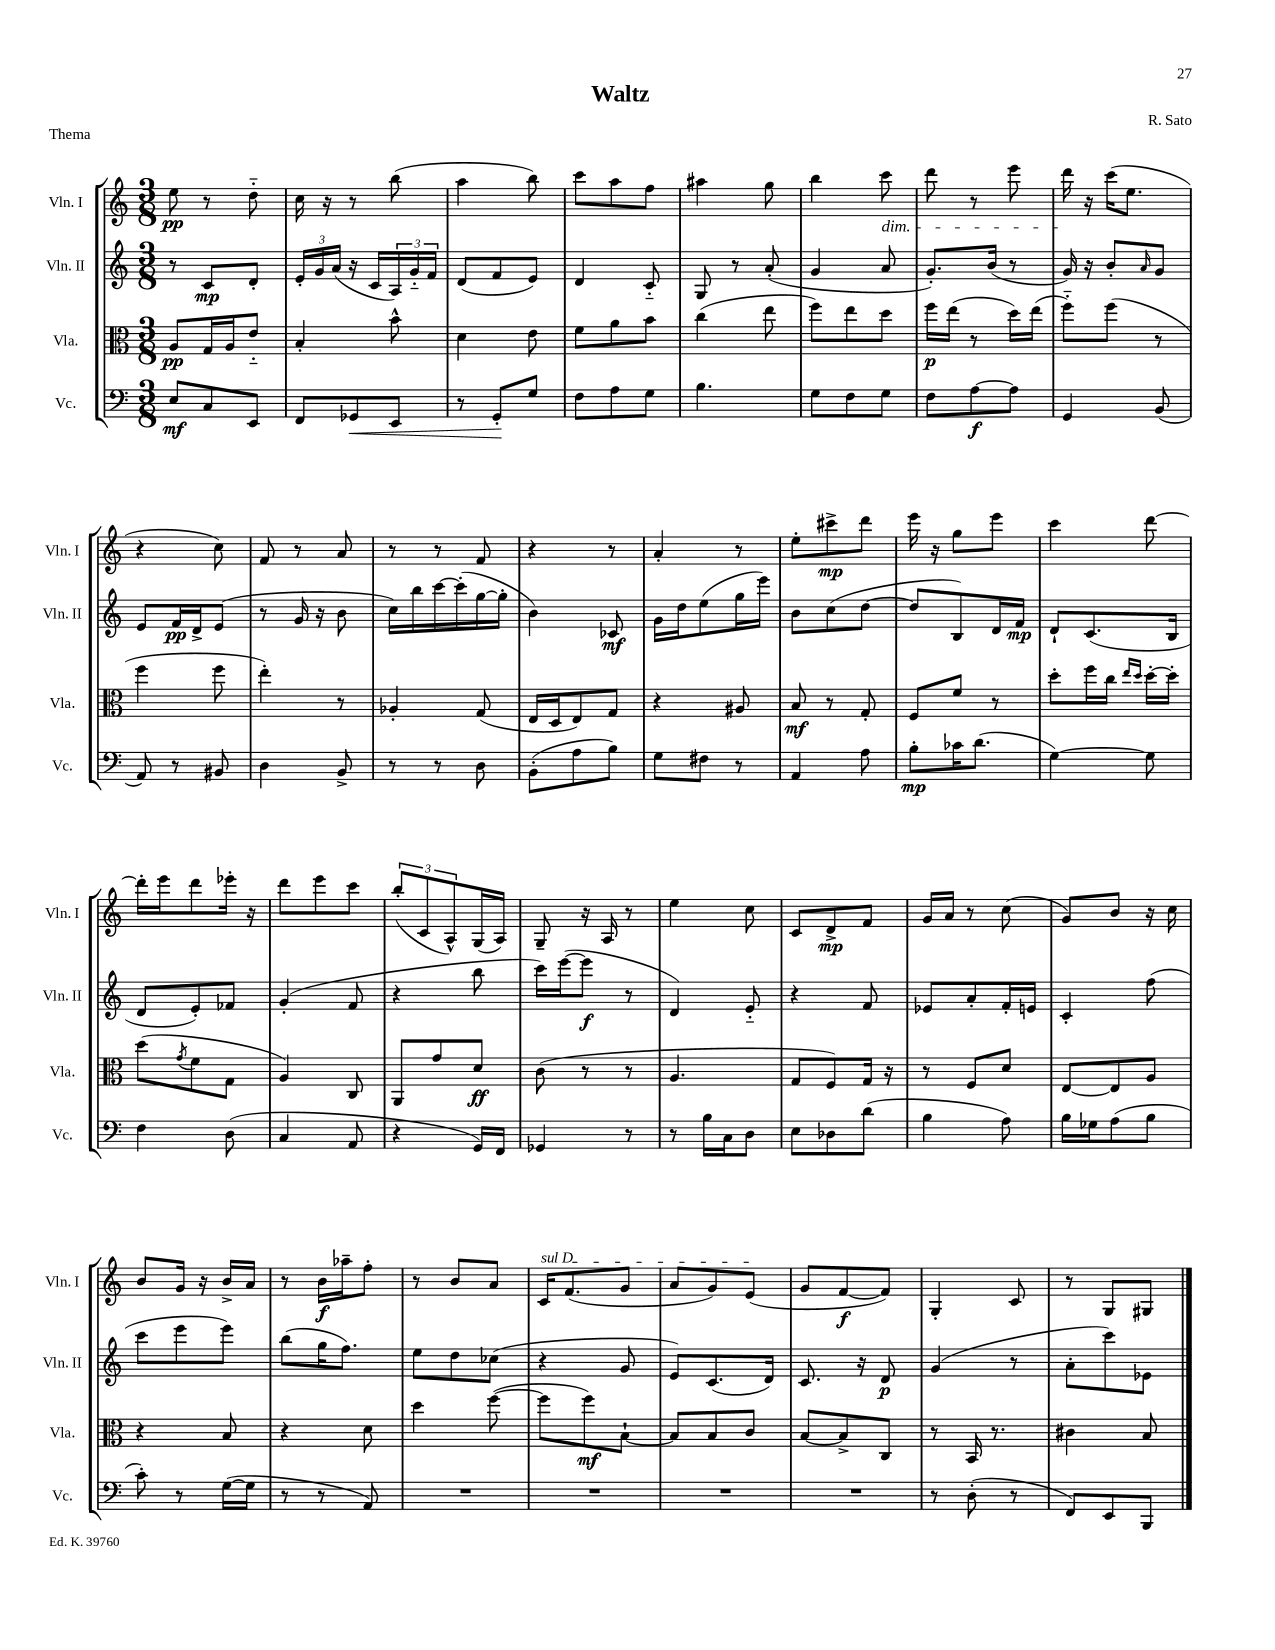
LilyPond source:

\header { title = "Waltz" composer = "R. Sato" piece = "Thema" }
<<
\new StaffGroup <<
\new Staff = "s0" \with { instrumentName = "Vln. I" shortInstrumentName = "Vln. I" } {
    \clef treble \key c \major \numericTimeSignature \time 3/8
    e''8\pp r8 d''8-_ |
    c''16 r16 r8 b''8( |
    a''4 b''8) |
    c'''8 a''8 f''8 |
    ais''4 g''8 |
    b''4 c'''8\dim |
    d'''8 r8 e'''8 |
    d'''16\! r16 c'''16( e''8. |
    r4 c''8) |
    f'8 r8 a'8 |
    r8 r8 f'8 |
    r4 r8 |
    a'4-. r8 |
    e''8-. cis'''8->\mp d'''8 |
    e'''16 r16 g''8 e'''8 |
    c'''4 d'''8~ |
    d'''16-. e'''16 d'''8 ees'''16-. r16 |
    d'''8 e'''8 c'''8 |
    \tuplet 3/2 { b''8-.( c'8 a8-^) } g16( a16) |
    g8-- r16 a16 r8 |
    e''4 c''8 |
    c'8 d'8->\mp f'8 |
    g'16 a'16 r8 c''8( |
    g'8) b'8 r16 c''16 |
    b'8 g'16 r16 b'16-> a'16 |
    r8 b'16\f aes''16-- f''8-. |
    r8 b'8 a'8 |
    \once \override TextSpanner.bound-details.left.text = \markup { \italic "sul D" } c'16\startTextSpan f'8.( g'8 |
    a'8 g'8) e'8\stopTextSpan( |
    g'8 f'8~\f f'8) |
    g4-. c'8 |
    r8 g8 gis8 \bar "|." |
}
\new Staff = "s1" \with { instrumentName = "Vln. II" shortInstrumentName = "Vln. II" } {
    \clef treble \key c \major \numericTimeSignature \time 3/8
    r8 c'8\mp d'8-. |
    \tuplet 3/2 { e'16-. g'16 a'16( } r16 c'16 \tuplet 3/2 { a16) g'16-_ f'16 } |
    d'8( f'8 e'8) |
    d'4 c'8-_ |
    g8 r8 a'8-.( |
    g'4 a'8 |
    g'8.-.) b'16( r8 |
    g'16) r16 b'8-. \grace { a'16 } g'8 |
    e'8 f'16\pp d'16-> e'8( |
    r8 g'16 r16 b'8 |
    c''16) b''16 c'''16~ c'''16-.( g''16~ g''16-. |
    b'4) ces'8\mf |
    g'16 d''16 e''8( g''16 e'''16) |
    b'8 c''8( d''8~ |
    d''8 b8) d'16 f'16\mp |
    d'8-! c'8.( b16 |
    d'8 e'8-.) fes'8 |
    g'4-.( f'8 |
    r4 b''8 |
    c'''16) e'''16~( e'''8\f r8 |
    d'4) e'8-_ |
    r4 f'8 |
    ees'8 a'8-. f'16-. e'16 |
    c'4-. f''8( |
    c'''8 e'''8 e'''8) |
    b''8( g''16 f''8.) |
    e''8 d''8 ces''8( |
    r4 g'8 |
    e'8) c'8.( d'16) |
    c'8. r16 d'8\p |
    g'4( r8 |
    a'8-. c'''8) ees'8 \bar "|." |
}
\new Staff = "s2" \with { instrumentName = "Vla." shortInstrumentName = "Vla." } {
    \clef alto \key c \major \numericTimeSignature \time 3/8
    a8\pp g16 a16 e'8-_ |
    b4-. b'8-^ |
    d'4 e'8 |
    f'8 a'8 b'8 |
    c''4( e''8 |
    f''8) e''8 d''8 |
    f''16\p e''16( r8 d''16) e''16( |
    f''8-_) f''8( r8 |
    f''4 f''8 |
    e''4-.) r8 |
    aes4-. g8( |
    e16 d16 e8) g8 |
    r4 ais8 |
    b8\mf r8 g8-. |
    f8 f'8 r8 |
    d''8-. f''16 c''16 \grace { e''16 d''16 } d''16~-. d''16-. |
    d''8( \acciaccatura { g'8 } f'8 g8 |
    a4) c8 |
    a,8 g'8 d'8\ff |
    c'8( r8 r8 |
    a4. |
    g8 f8) g16 r16 |
    r8 f8 d'8 |
    e8~ e8 a8 |
    r4 b8 |
    r4 d'8 |
    d''4 f''8~( |
    f''8 f''8\mf) b8~-! |
    b8 b8 c'8 |
    b8~ b8-> c8 |
    r8 b,16 r8. |
    cis'4 b8 \bar "|." |
}
\new Staff = "s3" \with { instrumentName = "Vc." shortInstrumentName = "Vc." } {
    \clef bass \key c \major \numericTimeSignature \time 3/8
    e8\mf c8 e,8 |
    f,8 ges,8\< e,8 |
    r8 g,8-.\! g8 |
    f8 a8 g8 |
    b4. |
    g8 f8 g8 |
    f8 a8~\f a8 |
    g,4 b,8( |
    a,8) r8 bis,8 |
    d4 b,8-> |
    r8 r8 d8 |
    b,8-.( a8 b8) |
    g8 fis8 r8 |
    a,4 a8 |
    b8-.\mp ces'16 d'8.( |
    g4~) g8 |
    f4 d8( |
    c4 a,8 |
    r4 g,16) f,16 |
    ges,4 r8 |
    r8 b16 c16 d8 |
    e8 des8 d'8( |
    b4 a8) |
    b16 ges16 a8( b8 |
    c'8-.) r8 g16~( g16 |
    r8 r8 a,8) |
    R4. |
    R4. |
    R4. |
    R4. |
    r8 d8-.( r8 |
    f,8) e,8 b,,8 \bar "|." |
}
>>
>>
\layout { \context { \Score \remove "Bar_number_engraver" } }
